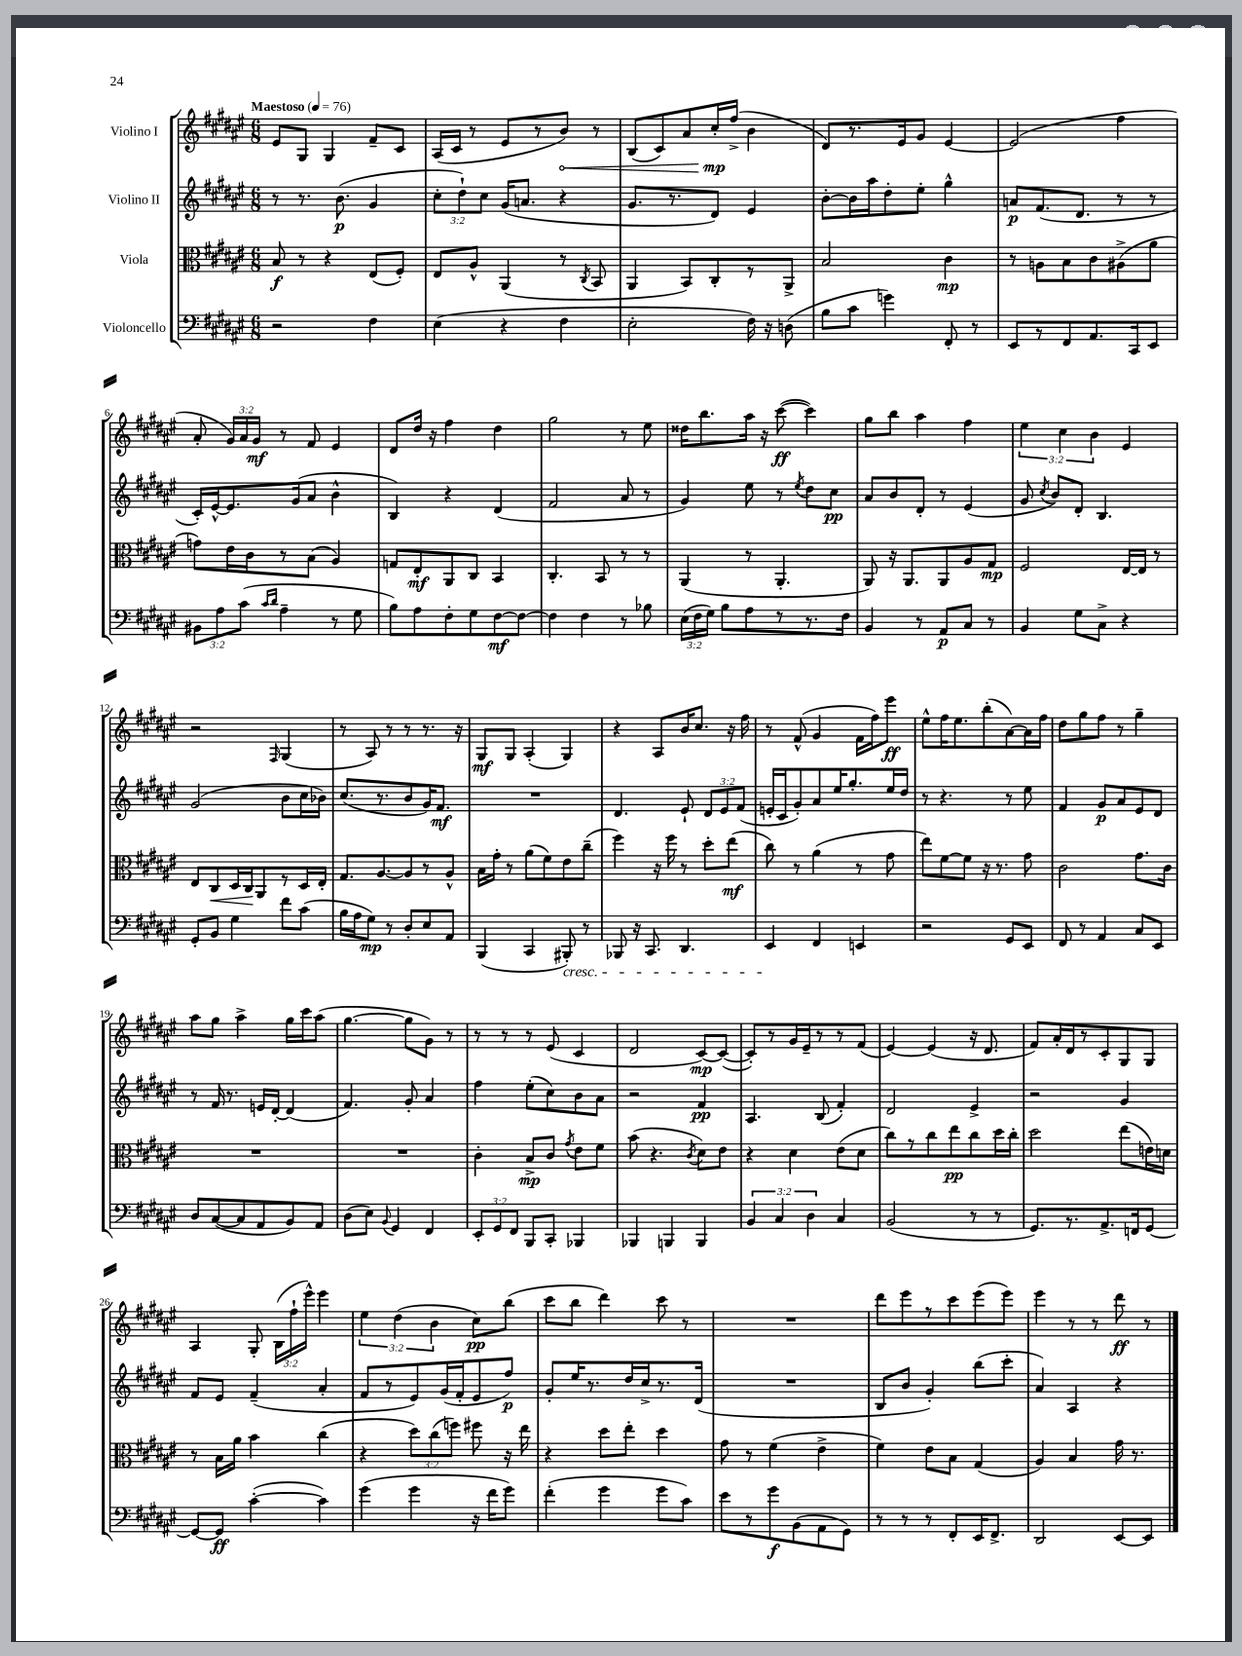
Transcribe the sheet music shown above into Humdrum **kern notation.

**kern	**dynam	**kern	**dynam	**kern	**dynam	**kern	**dynam
*part4	*part4	*part3	*part3	*part2	*part2	*part1	*part1
*staff4	*staff4	*staff3	*staff3	*staff2	*staff2	*staff1	*staff1
*I"Violoncello	*	*I"Viola	*	*I"Violino II	*	*I"Violino I	*
*clefF4	*	*clefC3	*	*clefG2	*	*clefG2	*
*k[f#c#g#d#a#e#]	*	*k[f#c#g#d#a#e#]	*	*k[f#c#g#d#a#e#]	*	*k[f#c#g#d#a#e#]	*
*M6/8	*	*M6/8	*	*M6/8	*	*M6/8	*
*MM76	*	*MM76	*	*MM76	*	*MM76	*
=1	=1	=1	=1	=1	=1	=1	=1
!	!	!	!	!	!	!LO:TX:a:B:t=Maestoso	!
2r	.	8B/	f	8r	.	8e#/L	.
.	.	8r	.	8.r	.	8G#/J	.
.	.	4r	.	.	.	4G#/	.
.	.	.	.	(8.b\	p	.	.
4F#\	.	(8E#/L	.	4g#/	.	8f#~/L	.
.	.	8F#'/J)	.	.	.	8c#/J	.
=2	=2	=2	=2	=2	=2	=2	=2
(4E#\	.	8E#/L	.	12cc#'\L	.	(16A#/LL	.
.	.	.	.	.	.	16c#/JJ	.
.	.	.	.	12dd#`\)	.	.	.
.	.	8A#^^/J	.	.	.	8r	.
.	.	.	.	12cc#\J	.	.	.
4r	.	(4AA#/	.	(16g#/KL	.	8e#/L	.
.	.	.	.	8.an/J	.	.	.
.	.	.	.	.	.	8r	.
!	!	!	!	!	!	!	!LO:HP:b
4F#\	.	8r	.	4r	.	8b/J)	<
.	.	8qC#/	.	.	.	.	.
.	.	8BB/	.	.	.	8r	.
=3	=3	=3	=3	=3	=3	=3	=3
2E#'\	.	4AA#/	.	8.g#/L	.	(8B/L	.
.	.	.	.	.	.	8c#/)	.
.	.	.	.	8.r	.	.	.
.	.	8BB/L)	.	.	.	8a#/	.
.	.	8C#'/	.	8d#/J)	.	16cc#'/L	mp
.	.	.	.	.	.	(16ff#^/JJ	[
16F#\)	.	8r	.	4e#/	.	4b\	.
16r	.	.	.	.	.	.	.
(8Dn\	.	8AA#^/J	.	.	.	.	.
=4	=4	=4	=4	=4	=4	=4	=4
8B\L	.	2B/	.	[8b'\L	.	8d#/L)	.
8c#\J	.	.	.	16b\L]	.	8.r	.
.	.	.	.	16aa#\J	.	.	.
4gn\)	.	.	.	8dd#'\	.	.	.
.	.	.	.	.	.	16e#/k	.
.	.	.	.	8ee#'\J	.	8g#/J	.
8FF#'/	.	4c#\	mp	4gg#^^\	.	[4e#/	.
8r	.	.	.	.	.	.	.
=5	=5	=5	=5	=5	=5	=5	=5
8EE#/L	.	8r	.	8an/L	p	(2e#/]	.
8r	.	8An\L	.	(8.f#/	.	.	.
8FF#/	.	8B\	.	.	.	.	.
.	.	.	.	8.d#/J	.	.	.
8.AA#/	.	8c#\	.	.	.	.	.
.	.	(8A#X^\	.	8r	.	4ff#\	.
16CC#/k	.	.	.	.	.	.	.
8EE#/J	.	8a#\J	.	8r	.	.	.
!!LO:LB:g=z
=6	=6	=6	=6	=6	=6	=6	=6
12BB#X\L	.	8gn\L)	.	16c#'/LL)	.	8a#'/	.
.	.	.	.	[16e#^^/J	.	.	.
12A#\	.	.	.	.	.	.	.
.	.	16e#\L	.	8.e#/]	.	24g#/LL)	.
(12c#\J	.	.	.	.	.	24a#/	.
.	.	16c#\J	.	.	.	.	.
.	.	.	.	.	.	24g#/JJ	mf
16qqc#/LL	.	.	.	.	.	.	.
16qqd#/JJ	.	.	.	.	.	.	.
4A#~\	.	8r	.	.	.	8r	.
.	.	.	.	(16g#/k	.	.	.
.	.	(8B\J	.	8a#/J	.	8f#/	.
8r	.	4A#/)	.	4b^^\	.	4e#/	.
8G#\	.	.	.	.	.	.	.
=7	=7	=7	=7	=7	=7	=7	=7
8B\L)	.	8Gn/L	.	4B/)	.	8d#/L	.
8A#\	.	8E#'/	mf	.	.	16dd#/Jk	.
.	.	.	.	.	.	16r	.
8F#'\	.	8AA#/	.	4r	.	4ff#\	.
8G#\	.	8C#/J	.	.	.	.	.
[8F#\	mf	4BB/	.	(4d#/	.	4dd#\	.
8F#\J_	.	.	.	.	.	.	.
=8	=8	=8	=8	=8	=8	=8	=8
4F#\]	.	4.C#'/	.	2f#/	.	2gg#\	.
4F#\	.	.	.	.	.	.	.
.	.	8BB/	.	.	.	.	.
8r	.	8r	.	8a#/	.	8r	.
8B-X\	.	8r	.	8r	.	8ee#\	.
=9	=9	=9	=9	=9	=9	=9	=9
(24E#\LL	.	(4AA#/	.	4g#/)	.	16dd##X\KL	.
24F#\	.	.	.	.	.	.	.
.	.	.	.	.	.	8.bb\	.
24G#\JJ)	.	.	.	.	.	.	.
8B\L	.	.	.	.	.	.	.
8A#\	.	8r	.	8ee#\	.	16aa#\Jk	.
.	.	.	.	.	.	16r	.
8r	.	4.AA#'/	.	8r	.	([8ccc#\	ff
.	.	.	.	8qee#/	.	.	.
8.r	.	.	.	8dd#\L	.	4ccc#\])	.
.	.	.	.	8cc#\J	pp	.	.
16F#\Jk	.	.	.	.	.	.	.
=10	=10	=10	=10	=10	=10	=10	=10
4BB/	.	8AA#/)	.	8a#/L	.	8gg#\L	.
.	.	16r	.	8b/	.	8bb\J	.
.	.	8.AA#/L	.	.	.	.	.
8r	.	.	.	8d#'/J	.	4aa#\	.
8AA#/L	p	8AA#/	.	8r	.	.	.
8C#/J	.	8A#/	.	(4e#/	.	4ff#\	.
8r	.	8G#/J	mp	.	.	.	.
=11	=11	=11	=11	=11	=11	=11	=11
4BB/	.	2F#/	.	8g#/	.	6ee#\	.
.	.	.	.	8qcc#/	.	.	.
.	.	.	.	8b/L)	.	.	.
.	.	.	.	.	.	6cc#\	.
8G#\L	.	.	.	8d#'/J	.	.	.
.	.	.	.	.	.	6b\	.
8C#^\J	.	.	.	4.B/	.	.	.
4r	.	[16E#/LL	.	.	.	4e#/	.
.	.	16E#/JJ]	.	.	.	.	.
.	.	8r	.	.	.	.	.
!!LO:LB:g=z
=12	=12	=12	=12	=12	=12	=12	=12
8GG#'/L	.	8E#/L	.	(2g#/	.	2r	.
!	!	!	!LO:HP:b	!	!	!	!
8BB/J	.	8C#/	<	.	.	.	.
4G#\	.	16D#/L	.	.	.	.	.
.	.	16C#/J	.	.	.	.	.
.	.	8AA#/	[	.	.	.	.
.	.	.	.	.	.	16qqF#/	.
8f#\L	.	8r	.	8b\L	.	(4G#/	.
(8c#\J	.	16D#/L	.	16cc#\L	.	.	.
.	.	16E#'/JJ	.	16b-X\JJ)	.	.	.
=13	=13	=13	=13	=13	=13	=13	=13
16B\LL	.	8.G#/L	.	(8.cc#/L	.	8r	.
16A#\J	.	.	.	.	.	.	.
8G#\J)	mp	.	.	.	.	8A#/)	.
.	.	[8.A#/	.	8.r	.	.	.
8r	.	.	.	.	.	8r	.
8D#'/L	.	8A#/]	.	8b/	.	8r	.
8E#/	.	8r	.	16g#/K)	.	8.r	.
.	.	.	.	8.f#/J	mf	.	.
8AA#/J	.	8A#^^/J	.	.	.	.	.
.	.	.	.	.	.	16r	.
=14	=14	=14	=14	=14	=14	=14	=14
(4BBB/	.	16B\LL	.	2.r	.	8G#/L	mf
.	.	16g#'\JJ	.	.	.	.	.
.	.	8r	.	.	.	8G#/J	.
4CC#/	.	(8a#\L	.	.	.	(4A#'/	.
.	.	8f#\)	.	.	.	.	.
!LO:TX:b:i:t=cresc.	!	!	!	!	!	!	!
8BBB#X'/)	.	8e#\	.	.	.	4G#/)	.
8r	.	(8cc#~\J	.	.	.	.	.
=15	=15	=15	=15	=15	=15	=15	=15
8BBB-X/	.	4ff#\)	.	4.d#/	.	4r	.
16r	.	.	.	.	.	.	.
8.CC#/	.	.	.	.	.	.	.
.	.	16r	.	.	.	8A#/L	.
.	.	16ff#\	.	.	.	.	.
4.DD#/	.	8r	.	8e#`/	.	16b/K	.
.	.	.	.	.	.	8.cc#/J	.
.	.	8dd#'\L	.	12d#/L	.	.	.
.	.	.	.	12e#/	.	.	.
.	.	(8ee#\J	mf	.	.	16r	.
.	.	.	.	(12f#/J	.	.	.
.	.	.	.	.	.	16ff#\	.
=16	=16	=16	=16	=16	=16	=16	=16
4EE#/	.	8cc#\)	.	16en'/LL	.	8r	.
.	.	.	.	16c#/J	.	.	.
.	.	8r	.	8g#'/)	.	(8f#^^/	.
4FF#/	.	(4a#\	.	8a#/	.	4g#/	.
.	.	.	.	16ee#/K	.	.	.
.	.	.	.	8.gg#'/	.	.	.
4EEn/	.	8r	.	.	.	16f#\LL	.
.	.	.	.	.	.	16ff#\J)	.
.	.	8g#\	.	16ee#/L	.	8eee#\J	ff
.	.	.	.	16dd#/JJ	.	.	.
=17	=17	=17	=17	=17	=17	=17	=17
2r	.	8ee#\L)	.	8r	.	8ee#^^\L	.
.	.	[8f#\	.	4.r	.	16ff#\K	.
.	.	.	.	.	.	8.ee#\	.
.	.	8f#\J]	.	.	.	.	.
.	.	16r	.	.	.	(8bb'\	.
.	.	8.r	.	.	.	.	.
8GG#/L	.	.	.	8r	.	[8a#\)	.
8EE#/J	.	8g#\	.	8ee#\	.	16a#\L]	.
.	.	.	.	.	.	16ff#\JJ	.
=18	=18	=18	=18	=18	=18	=18	=18
8FF#/	.	2c#\	.	4f#/	.	8dd#\L	.
8r	.	.	.	.	.	8gg#\	.
4AA#/	.	.	.	8g#/L	p	8ff#\J	.
.	.	.	.	8a#/	.	8r	.
8C#/L	.	8.g#\L	.	8e#/	.	4gg#~\	.
8EE#/J	.	.	.	8d#/J	.	.	.
.	.	16c#\Jk	.	.	.	.	.
!!LO:LB:g=z
=19	=19	=19	=19	=19	=19	=19	=19
8D#/L	.	2.r	.	8r	.	8aa#\L	.
([8C#/	.	.	.	16f#/	.	8gg#\J	.
.	.	.	.	8.r	.	.	.
8C#/]	.	.	.	.	.	4aa#^\	.
8AA#/	.	.	.	16en/LL	.	.	.
.	.	.	.	[16d#'/JJ	.	.	.
8BB/)	.	.	.	(4d#/]	.	16gg#\LL	.
.	.	.	.	.	.	16ccc#\J	.
8AA#/J	.	.	.	.	.	(8aa#\J	.
=20	=20	=20	=20	=20	=20	=20	=20
(8D#\L	.	2.r	.	4.f#/)	.	[4.gg#\	.
8E#\J)	.	.	.	.	.	.	.
8qqBB/	.	.	.	.	.	.	.
4GG#/	.	.	.	.	.	.	.
.	.	.	.	8g#'/	.	8gg#\L]	.
4FF#/	.	.	.	4a#/	.	8g#\J)	.
.	.	.	.	.	.	8r	.
=21	=21	=21	=21	=21	=21	=21	=21
12EE#'/L	.	4c#'\	.	4ff#\	.	8r	.
12GG#/	.	.	.	.	.	.	.
.	.	.	.	.	.	8r	.
12FF#/J	.	.	.	.	.	.	.
8BBB/L	.	8B^/L	mp	(8ee#'\L	.	8r	.
8CC#'/J	.	8c#/J	.	8cc#\)	.	(8e#/	.
.	.	8qg#/	.	.	.	.	.
4BBB-X/	.	8e#\L	.	8b\	.	4c#/	.
.	.	8f#\J	.	8a#\J	.	.	.
=22	=22	=22	=22	=22	=22	=22	=22
4BBB-X/	.	(8b\	.	2r	.	2d#/	.
.	.	4.r	.	.	.	.	.
4BBBn/	.	.	.	.	.	.	.
.	.	8qc#/	.	.	.	.	.
4BBB/	.	8d#\L)	.	4f#/	pp	[8c#/L)	mp
.	.	8e#\J	.	.	.	(8c#/J_	.
=23	=23	=23	=23	=23	=23	=23	=23
6BB/	.	4r	.	4.A#/	.	8c#'/L])	.
.	.	.	.	.	.	8r	.
6C#/	.	.	.	.	.	.	.
.	.	4d#\	.	.	.	16g#/L	.
.	.	.	.	.	.	16e#~/J	.
6D#\	.	.	.	.	.	.	.
.	.	.	.	(8B/	.	8r	.
4C#/	.	(8e#\L	.	4f#'/)	.	8r	.
.	.	8d#\J	.	.	.	(8f#/J	.
=24	=24	=24	=24	=24	=24	=24	=24
(2BB/	.	8cc#\L)	.	2d#/	.	[4e#/)	.
.	.	8r	.	.	.	.	.
.	.	8cc#\	.	.	.	(4e#/]	.
.	.	8ee#\	pp	.	.	.	.
8r	.	8cc#\	.	4e#^/	.	16r	.
.	.	.	.	.	.	8.d#/	.
8r	.	16dd#\L	.	.	.	.	.
.	.	16cc#'\JJ	.	.	.	.	.
=25	=25	=25	=25	=25	=25	=25	=25
8.GG#/L)	.	2dd#\	.	2r	.	8f#/L)	.
.	.	.	.	.	.	16a#'/L	.
8.r	.	.	.	.	.	16d#/J	.
.	.	.	.	.	.	8r	.
8.AA#^/	.	.	.	.	.	8c#'/	.
.	.	(8ee#\L	.	4g#/	.	8G#/	.
16FFn/k	.	.	.	.	.	.	.
[8GG#/J	.	16en\L)	.	.	.	8G#/J	.
.	.	16dn\JJ	.	.	.	.	.
!!LO:LB:g=z
=26	=26	=26	=26	=26	=26	=26	=26
8GG#/L_	.	8r	.	8f#/L	.	4A#/	.
8GG#/J]	ff	16B\LL	.	8e#/J	.	.	.
.	.	16a#\JJ	.	.	.	.	.
([4c#'\	.	4b\	.	(4f#~/	.	8G#'/	.
.	.	.	.	.	.	(24B\LL	.
.	.	.	.	.	.	24ff#`\	.
.	.	.	.	.	.	24eee#^^\JJ)	.
4c#\])	.	(4cc#\	.	4a#'/	.	4eee#\	.
=27	=27	=27	=27	=27	=27	=27	=27
(4g#\	.	4r	.	8f#/L	.	6ee#\	.
.	.	.	.	8r	.	.	.
.	.	.	.	.	.	(6dd#\	.
4g#\	.	12dd#\L)	.	8e#/)	.	.	.
.	.	(12cc#\	.	.	.	6b\	.
.	.	.	.	(16g#/L	.	.	.
.	.	12ffn\J)	.	.	.	.	.
.	.	.	.	16f#'/J	.	.	.
16r	.	8ff#X\	.	8e#/	.	8cc#\L)	pp
16f#\KL	.	.	.	.	.	.	.
8g#\J)	.	16r	.	8ff#/J)	p	(8bb\J	.
.	.	16ee#\	.	.	.	.	.
=28	=28	=28	=28	=28	=28	=28	=28
(4f#'\	.	4r	.	8g#'/L	.	8ccc#\L	.
.	.	.	.	16ee#/K	.	8bb\J	.
.	.	.	.	8.r	.	.	.
4g#\	.	8dd#\L	.	.	.	4ddd#\)	.
.	.	8ee#'\J	.	16dd#/L	.	.	.
.	.	.	.	16cc#^/J	.	.	.
8g#\L	.	4dd#\	.	8.r	.	8ccc#\	.
8c#\J)	.	.	.	.	.	8r	.
.	.	.	.	(16d#/Jk	.	.	.
=29	=29	=29	=29	=29	=29	=29	=29
8e#\L	.	8g#\	.	2.r	.	2.r	.
8r	.	8r	.	.	.	.	.
8g#\	f	(4f#\	.	.	.	.	.
(8BB\	.	.	.	.	.	.	.
8AA#\	.	4e#^\	.	.	.	.	.
8GG#\J)	.	.	.	.	.	.	.
=30	=30	=30	=30	=30	=30	=30	=30
8r	.	4f#\)	.	8B/L	.	8ddd#\L	.
8r	.	.	.	8b/J	.	8eee#\	.
8r	.	8e#\L	.	4g#'/)	.	8r	.
8FF#'/L	.	8B\J	.	.	.	8ccc#\	.
16EE#/K	.	(4G#/	.	(8bb\L	.	(8eee#\	.
8.FF#^/J	.	.	.	.	.	.	.
.	.	.	.	8ccc#'\J	.	8eee#\J)	.
=31	=31	=31	=31	=31	=31	=31	=31
2DD#/	.	4A#/)	.	4a#/)	.	4eee#\	.
.	.	4B/	.	4A#/	.	8r	.
.	.	.	.	.	.	8r	.
[8EE#/L	.	16g#\	.	4r	.	8ddd#\	ff
.	.	8.r	.	.	.	.	.
8EE#/J]	.	.	.	.	.	8r	.
==	==	==	==	==	==	==	==
*-	*-	*-	*-	*-	*-	*-	*-
